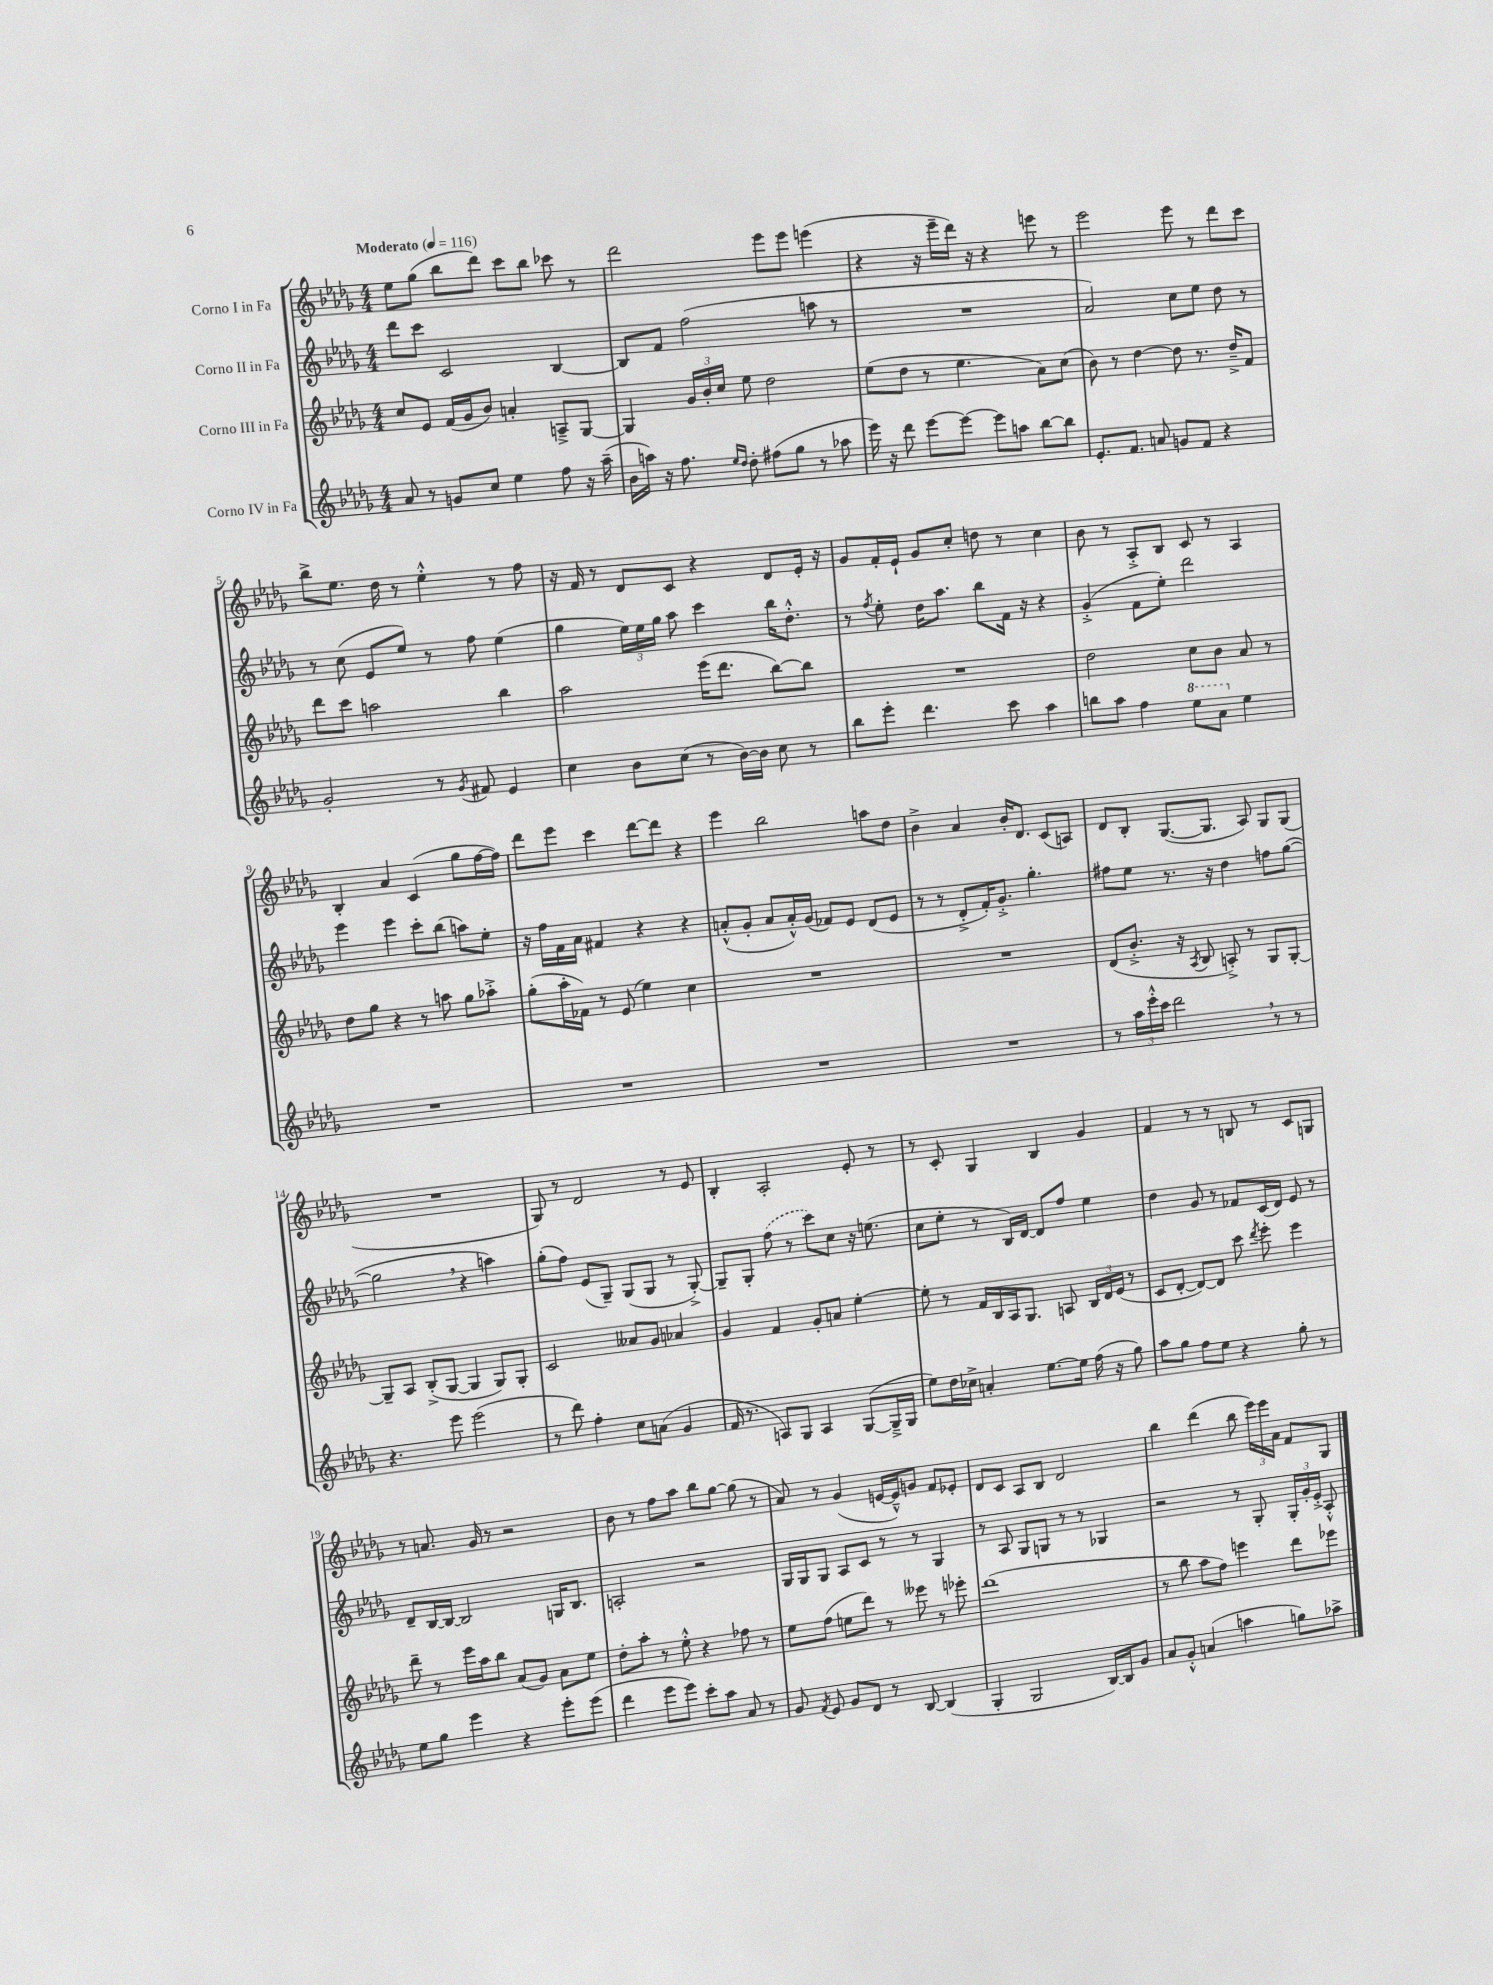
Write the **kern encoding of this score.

**kern	**kern	**kern	**kern
*staff4	*staff3	*staff2	*staff1
*clefG2	*clefG2	*clefG2	*clefG2
*k[b-e-a-d-g-]	*k[b-e-a-d-g-]	*k[b-e-a-d-g-]	*k[b-e-a-d-g-]
*M4/4	*M4/4	*M4/4	*M4/4
*MM116	*MM116	*MM116	*MM116
8a-/	8cc/L	8ddd-\L	8ee-\L
8r	8e-/J	8ccc\J	(8gg-\J
8g/L	(16f/LL	2c/	8bb-\L
.	16g-/J	.	.
8cc/J	8b-/J)	.	8ddd-\J)
4ee-\	4a'/	.	8ccc\L
.	.	.	8bb-\J
8ff\	8A~^/L	[4B-/	8ccc-\
16r	[8G-/J	.	8r
(16aa-~\	.	.	.
=	=	=	=
16b-\LL	4G-/]	8B-/]L	2ddd-\
16aa\JJ)	.	.	.
16r	.	8f/J	.
8.ff\	.	.	.
.	24g-/LL	(2ff\	.
.	24b-'/	.	.
.	24cc/JJ	.	.
16qqee-/LL	.	.	.
16qqdd-/JJ	.	.	.
8dd-'\	8ee-\	.	.
(8ff#\L	2dd-\	.	8eee-\L
8gg-\J	.	.	8eee-\J
8r	.	8aa\	(4eee\
8aa-\	.	8r	.
=	=	=	=
16eee-\)	(8ee-\L	1r	4r
16r	.	.	.
8ddd-\	8dd-\J	.	.
[8eee-\L	8r	.	16r
.	.	.	16eee-~\LL
8eee-\_J	4.ee-\	.	16ddd-\JJ)
.	.	.	16r
8eee-\]L	.	.	4r
8aa\J	.	.	.
[8bb-\L	8a-\L)	.	8eee\
8bb-\]J	(8cc\J	.	8r
=	=	=	=
8.e-'/L	8b-\)	2a-/)	2eee-\
.	8r	.	.
8.f/J	.	.	.
.	[4dd-\	.	.
8a/	.	.	.
8g/L	8dd-\]	8cc\L	8eee-\
8f/J	8.r	8ee-\J	8r
4r	.	8dd-\	8ddd-\L
.	16dd-~^/LK	.	.
.	8f/J	8r	8ccc\J
=	=	=	=
2g-'/	8ddd-\L	8r	8bb-^\L
.	8ccc\J	(8cc\	8.ee-\J
.	2aa\	8e-/L	.
.	.	.	16dd-\
.	.	8ee-/J)	8r
8r	.	8r	4ee-'^^\
8qg-/	.	.	.
8f#/	.	8ff\	.
4e-/	4bb-\	(4ee-\	8r
.	.	.	8ff\
=	=	=	=
4cc\	2aa-\	4gg-\	16r
.	.	.	16f/
.	.	.	8r
8b-\L	.	24ee-\LL)	8d-/L
.	.	24ee-\	.
.	.	24gg-\JJ	.
(8cc\J	.	8aa-\	8c/J
8r	(16eee-\LK	4ccc\	4r
.	8.ddd-\J	.	.
[16b-\LL)	.	.	.
16b-\]JJ	.	.	.
8cc\	[8bb-\L)	16bb-\LK	8d-/L
.	.	8.dd-'^^\J	.
8r	8bb-\]J	.	16e-'/Jk
.	.	.	16r
=	=	=	=
8bb-\L	1r	8r	8g-/L
.	.	8qff/	.
8eee-'\J	.	8ee-'\	16f'/L
.	.	.	16e-`/JJ
4.ddd-\	.	16dd-\LK	8g-/L
.	.	8.aa-\J	.
.	.	.	8cc'/J
.	.	8bb-\L	8dd\
8ccc\	.	16f\Jk	8r
.	.	16r	.
4aa-\	.	4r	4cc\
=	=	=	=
8bb\L	2dd-\	(4g-'^/	8b-\
8aa-\J	.	.	8r
4ff\	.	8f\L	8A-'^/L
.	.	8ee-'\J)	8B-/J
8eee-\L	8cc\L	2ddd-\	8c/
8aa-\J	8b-\J	.	8r
4ee-\	8a-/	.	4A-/
.	8r	.	.
=	=	=	=
1r	8dd-\L	4eee-\	4B-'/
.	8gg-\J	.	.
.	4r	4eee-\	4a-/
.	8r	8ccc'\L	(4c/
.	8aa\	(8bb-\J	.
.	8gg-\L	8aa\L)	8gg-\L
.	8aa-'^\J	8ee-'\J	[16ff\L
.	.	.	16ff\]JJ)
=	=	=	=
1r	(8gg-'\L	16r	8ddd-\L
.	.	16ff\LL	.
.	16aa-'\L	16f\	8eee-\J
.	16f-\JJ)	16a-\JJ	.
.	8r	4f#/	4ccc\
.	(8e-/	.	.
.	4ee-\)	4r	[8ddd-\L
.	.	.	8ddd-\]J
.	4cc\	4r	4r
=	=	=	=
1r	1r	(8a'^^/L	4eee-\
.	.	8g-'/J	.
.	.	8a/L	2bb-\
.	.	16a'^^/L)	.
.	.	(16g-/JJ	.
.	.	8f-/L)	.
.	.	8e-/J	.
.	.	(8d-/L	8aa\L
.	.	8e-/J	8dd-\J
=	=	=	=
1r	1r	8r	4b-^\
.	.	8r	.
.	.	8d-'^/L	4a-/
.	.	16f'/K)	.
.	.	8.g-'^/J	.
.	.	.	16b-'/LK
.	.	.	8.d-/J
.	.	4.gg-'\	.
.	.	.	(8c/L
.	.	.	8A/J)
=	=	=	=
8r	(8d-/L	8ff#\L	8d-/L
24aa-\LL	8.b-'^/J	8ee-\J	8B-'/J
24eee-'^^\	.	.	.
24ccc\JJ	.	.	.
2ddd-\	.	8.r	([8.G-/L
.	16r	.	.
.	8qA-/	.	.
.	8B-/	.	.
.	.	16r	8.G-/]J
.	8A'^/)	4dd-\	.
.	8r	.	8A-/)
8r	8G-/L	8ff\L	8G-/L
8r	[8G-'/J	([8gg-\J	(8G-/J
=	=	=	=
4.r	8G-~/]L	2gg-\]	1r
.	8A-/J	.	.
.	(8B-'^/L	.	.
8eee-\	[8G-/J	.	.
(2eee-\	4G-/]	4r	.
.	8G-/L)	4aa\)	.
.	8G-'/J	.	.
=	=	=	=
8r	2c/	(8gg-'\L	8G-/)
8ddd-\)	.	8ff\J)	8r
4ff'\	.	(8e-/L	2d-/
.	.	8G-~/J)	.
8cc\L	8a--/L	(8G-/L	.
(8a\J	8g-/J	8G-/J	.
4g-/	4a-/	8r	8r
.	.	[8G-'^/)	8e-/
=	=	=	=
16f/	4g-/	8G-~/]L	4B-'/
8.r	.	.	.
.	.	8G-'/J	.
8A/L)	4f/	(8ff\	2A-'/
8G-/J	.	8r	.
4A/	8g-'/L	8ccc\L)	.
.	8a/J	8cc\J	.
([8G-/L	[4ee-'\	16r	8e-'/
.	.	(8.ee\	.
16G-~^/]L	.	.	8r
16G-/JJ	.	.	.
=	=	=	=
8ee-\L)	8ee-'\]	8cc\L	8r
16dd-\L	8r	8ee-'\J	8c'/
16cc-^\JJ	.	.	.
4a'/	16f/LL	8r	4G-/
.	16B-/	.	.
.	16A-/J	16B-/LL)	.
.	8.G-/J	[16d-/JJ	.
[8.ee-\L	.	8d-/]L	4B-/
.	8A/	8ff/J	.
16ee-\]Jk	.	.	.
(16ff\	24B-/LL	4ee-\	4g-/
.	24d-/	.	.
16r	.	.	.
.	(24e-/JJ	.	.
8gg-\)	8r	.	.
=	=	=	=
8aa-\L	8c/L	4dd-\	4f/
8gg-\J	[8d-'/J	.	.
8ff\L	8d-/_L)	8g-/	8r
8ee-\J	8d-/]J	8r	8r
4r	8ccc\	8f-/L	8B/
.	8qddd-/	.	.
.	8eee-'\	(16c/L	8r
.	.	16d-/JJ)	.
8gg-'\	4eee-\	8e-/	8c/L
8r	.	8r	8G/J
=	=	=	=
8ee-\L	8ddd-~\	8d-~/L	8r
8gg-\J	8r	[16B-/L	8.a/
.	.	16B-/_JJ	.
4eee-\	16eee-\LL	2B-/]	.
.	16aa-\J	.	16g-/
.	8bb-\J	.	8r
4r	(8a-/L	.	2r
.	8g-/J)	.	.
8eee-'\L	8a-\L	16G/LK	.
.	.	8.B-/J	.
(8eee-\J	8ee-\J	.	.
=	=	=	=
4ddd-\	8dd-'\L	2A'/	8b-\
.	8aa-'\J	.	8r
8eee-\L	8r	.	8ff\L
8eee-\J)	8ee-'^^\	.	8aa-\J
8ccc'\L	4r	2r	8bb-\L
8aa-\J	.	.	[8gg-\J
8a-/	8ff-\	.	(8gg-\]
8r	8r	.	8r
=	=	=	=
8g-/	8ee-\L	16G-/LL	8a-/)
.	.	16G-/J	.
8qf/	.	.	.
8e-/	(8ff\J	8G-/J	8r
8g-/L	8ee\L	8A-/L	(4g-/
8d-/J	8ddd-\J)	8c/J	.
8r	8r	8r	[16e/LL
.	.	.	16e~^^/]J)
[8B-/	8eee--\	8r	8g/J
(4B-/]	8r	4G-/	8f/L
.	8eee-'\	.	8e-'/J
=	=	=	=
4G-'/	(1ddd-	8r	8d-/L
.	.	8A-/	8c/J
2G-/	.	8G-/L	8A-/L
.	.	8G/J	8B-/J
.	.	8r	2d-/
.	.	8r	.
[16B-/LL)	.	4G-/	.
16B-/]J	.	.	.
8g-/J	.	.	.
=	=	=	=
8a-/L	8r	2r	4bb-\
8g-'^^/J	8bb-\	.	.
(4a/	8aa-\L	.	(4ddd-\
.	8ff\J)	.	.
4aa\	4eee\	8r	8bb-\
.	.	8G-'/	24eee-\LL)
.	.	.	24eee-\
.	.	.	24a-\JJ
8gg\L)	8ddd-\L	24G-'/LL	8f/L
.	.	24g-'/	.
.	.	24e-'^/JJ	.
8aa-^\J	8eee-\J	8A-'^^/	8G-/J
==	==	==	==
*-	*-	*-	*-
